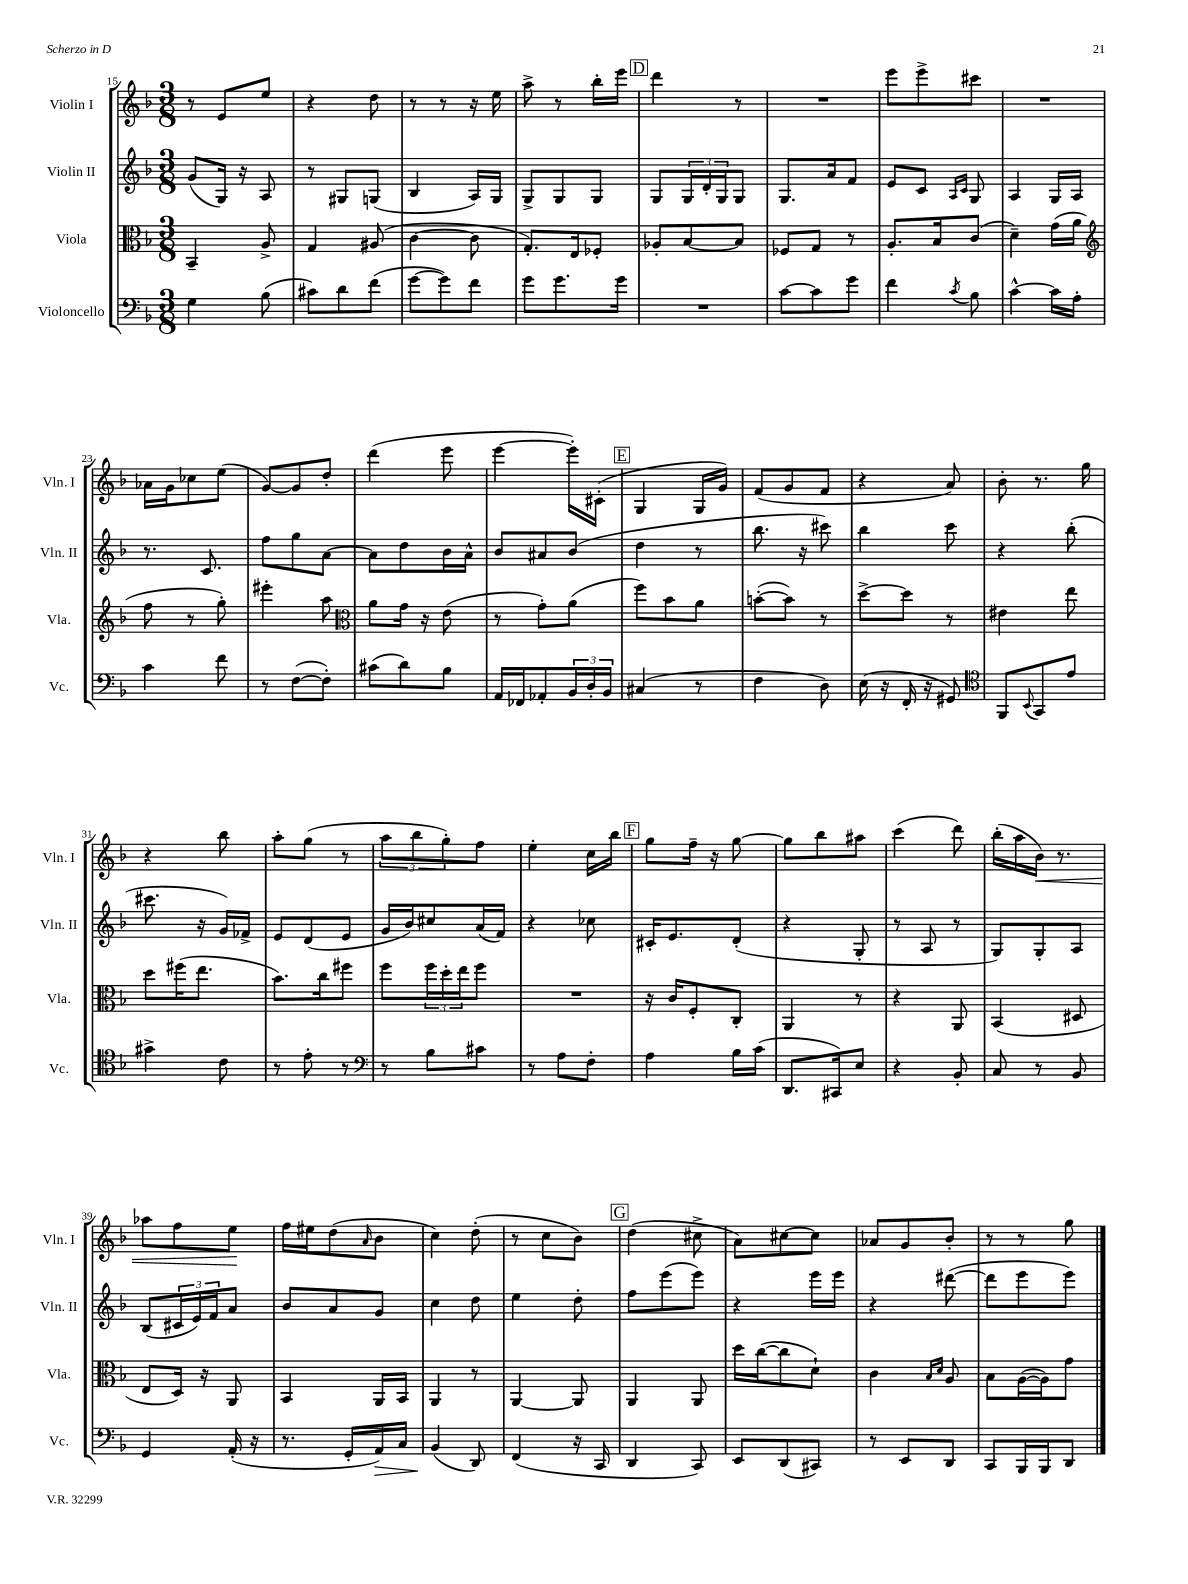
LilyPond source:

<<
\new StaffGroup <<
\new Staff = "s0" \with { instrumentName = "Violin I" shortInstrumentName = "Vln. I" } {
    \clef treble \key f \major \numericTimeSignature \time 3/8
    r8 e'8 e''8 |
    r4 d''8 |
    r8 r8 r16 e''16 |
    a''8-> r8 bes''16-. e'''16 |
    \mark \markup { \box "D" } d'''4 r8 |
    R4. |
    e'''8 e'''8-> cis'''8 |
    R4. |
    aes'16 g'16 ces''8 e''8( |
    g'8~) g'8 d''8-. |
    d'''4( e'''8 |
    e'''4~ e'''16-.) cis'16-.( |
    \mark \markup { \box "E" } g4 g16 g'16) |
    f'8( g'8 f'8 |
    r4 a'8) |
    bes'8-. r8. g''16 |
    r4 bes''8 |
    a''8-. g''8( r8 |
    \tuplet 3/2 { a''8 bes''8 g''8-.) } f''8 |
    e''4-. c''16 bes''16 |
    \mark \markup { \box "F" } g''8 f''16-- r16 g''8~ |
    g''8 bes''8 ais''8 |
    c'''4( d'''8) |
    bes''16-.( a''16 bes'16\<) r8. |
    aes''8 f''8 e''8\! |
    f''16 eis''16 d''8( \grace { a'16 } bes'8 |
    c''4) d''8-.( |
    r8 c''8 bes'8) |
    \mark \markup { \box "G" } d''4( cis''8-> |
    a'8) cis''8~ cis''8 |
    aes'8 g'8 bes'8-. |
    r8 r8 g''8 \bar "|." |
}
\new Staff = "s1" \with { instrumentName = "Violin II" shortInstrumentName = "Vln. II" } {
    \clef treble \key f \major \numericTimeSignature \time 3/8
    g'8( g16) r16 a8 |
    r8 gis8 g8( |
    bes4 a16) g16 |
    g8-> g8 g8 |
    \mark \markup { \box "D" } g8 \tuplet 3/2 { g16 d'16-. g16 } g8 |
    g8. a'16 f'8 |
    e'8 c'8 \grace { a16 c'16 } g8 |
    a4 g16 a16 |
    r8. c'8. |
    f''8 g''8 a'8~ |
    a'8 d''8 bes'16 a'16-^ |
    bes'8 ais'8 bes'8( |
    \mark \markup { \box "E" } d''4 r8 |
    bes''8. r16 cis'''8) |
    bes''4 c'''8 |
    r4 bes''8-.( |
    cis'''8. r16 g'16) fes'16-> |
    e'8 d'8( e'8 |
    g'16 bes'16) cis''8 a'16( f'16) |
    r4 ces''8 |
    \mark \markup { \box "F" } cis'16-. e'8. d'8-.( |
    r4 g8-. |
    r8 a8 r8 |
    g8) g8-. a8 |
    bes8( \tuplet 3/2 { cis'16 e'16) f'16 } a'8 |
    bes'8 a'8 g'8 |
    c''4 d''8 |
    e''4 d''8-. |
    \mark \markup { \box "G" } f''8 e'''8( e'''8) |
    r4 e'''16 e'''16 |
    r4 dis'''8~( |
    dis'''8 e'''8 e'''8) \bar "|." |
}
\new Staff = "s2" \with { instrumentName = "Viola" shortInstrumentName = "Vla." } {
    \clef alto \key f \major \numericTimeSignature \time 3/8
    bes,4-- a8-> |
    g4 ais8( |
    c'4~ c'8 |
    g8.-.) e16 fes8-. |
    \mark \markup { \box "D" } aes8-. bes8~ bes8 |
    fes8 g8 r8 |
    a8.-. bes16 c'8( |
    d'4--) g'16( a'16 |
    \clef treble f''8 r8 g''8-.) |
    eis'''4-. a''8 |
    \clef alto a'8 g'16 r16 e'8( |
    r8 g'8-.) a'8( |
    \mark \markup { \box "E" } f''8) bes'8 a'8 |
    b'8~-.( b'8) r8 |
    d''8~-> d''8 r8 |
    eis'4 e''8 |
    d''8 fis''16( e''8. |
    bes'8.) c''16 fis''8 |
    f''8 \tuplet 3/2 { f''16 d''16-. e''16 } f''8 |
    R4. |
    \mark \markup { \box "F" } r16 c'16 f8-. c8-. |
    a,4 r8 |
    r4 a,8 |
    bes,4( dis8 |
    e8 d16) r16 a,8 |
    bes,4 a,16 bes,16 |
    a,4 r8 |
    a,4~ a,8 |
    \mark \markup { \box "G" } a,4 a,8 |
    d''16 c''16~( c''8 d'8-!) |
    c'4 \grace { bes16 d'16 } a8 |
    bes8 a16~( a16) g'8 \bar "|." |
}
\new Staff = "s3" \with { instrumentName = "Violoncello" shortInstrumentName = "Vc." } {
    \clef bass \key f \major \numericTimeSignature \time 3/8
    g4 bes8( |
    cis'8) d'8 f'8( |
    g'8~ g'8) f'8 |
    g'8 g'8. g'16 |
    \mark \markup { \box "D" } R4. |
    c'8~ c'8 g'8 |
    f'4 \acciaccatura { c'8 } bes8 |
    c'4~-^ c'16 a16-. |
    c'4 f'8 |
    r8 f8~( f8-.) |
    cis'8( d'8) bes8 |
    a,16 fes,16 aes,8-. \tuplet 3/2 { bes,16 d16-. bes,16 } |
    \mark \markup { \box "E" } cis4( r8 |
    f4 d8) |
    e16( r16 f,16-. r16 gis,8) |
    \clef tenor f,8 \appoggiatura { bes,8 } g,8 e'8 |
    gis'4-> c'8 |
    r8 e'8-. r8 |
    \clef bass r8 bes8 cis'8 |
    r8 a8 f8-. |
    \mark \markup { \box "F" } a4 bes16 c'16( |
    d,8. cis,16) e8 |
    r4 bes,8-. |
    c8 r8 bes,8 |
    g,4 a,16-.( r16 |
    r8. g,16-. a,16\>) c16 |
    bes,4\!( d,8) |
    f,4( r16 c,16 |
    \mark \markup { \box "G" } d,4 c,8) |
    e,8 d,8( cis,8) |
    r8 e,8 d,8 |
    c,8 bes,,16 bes,,16 d,8 \bar "|." |
}
>>
>>
\layout { \context { \Score currentBarNumber = #15 } }
